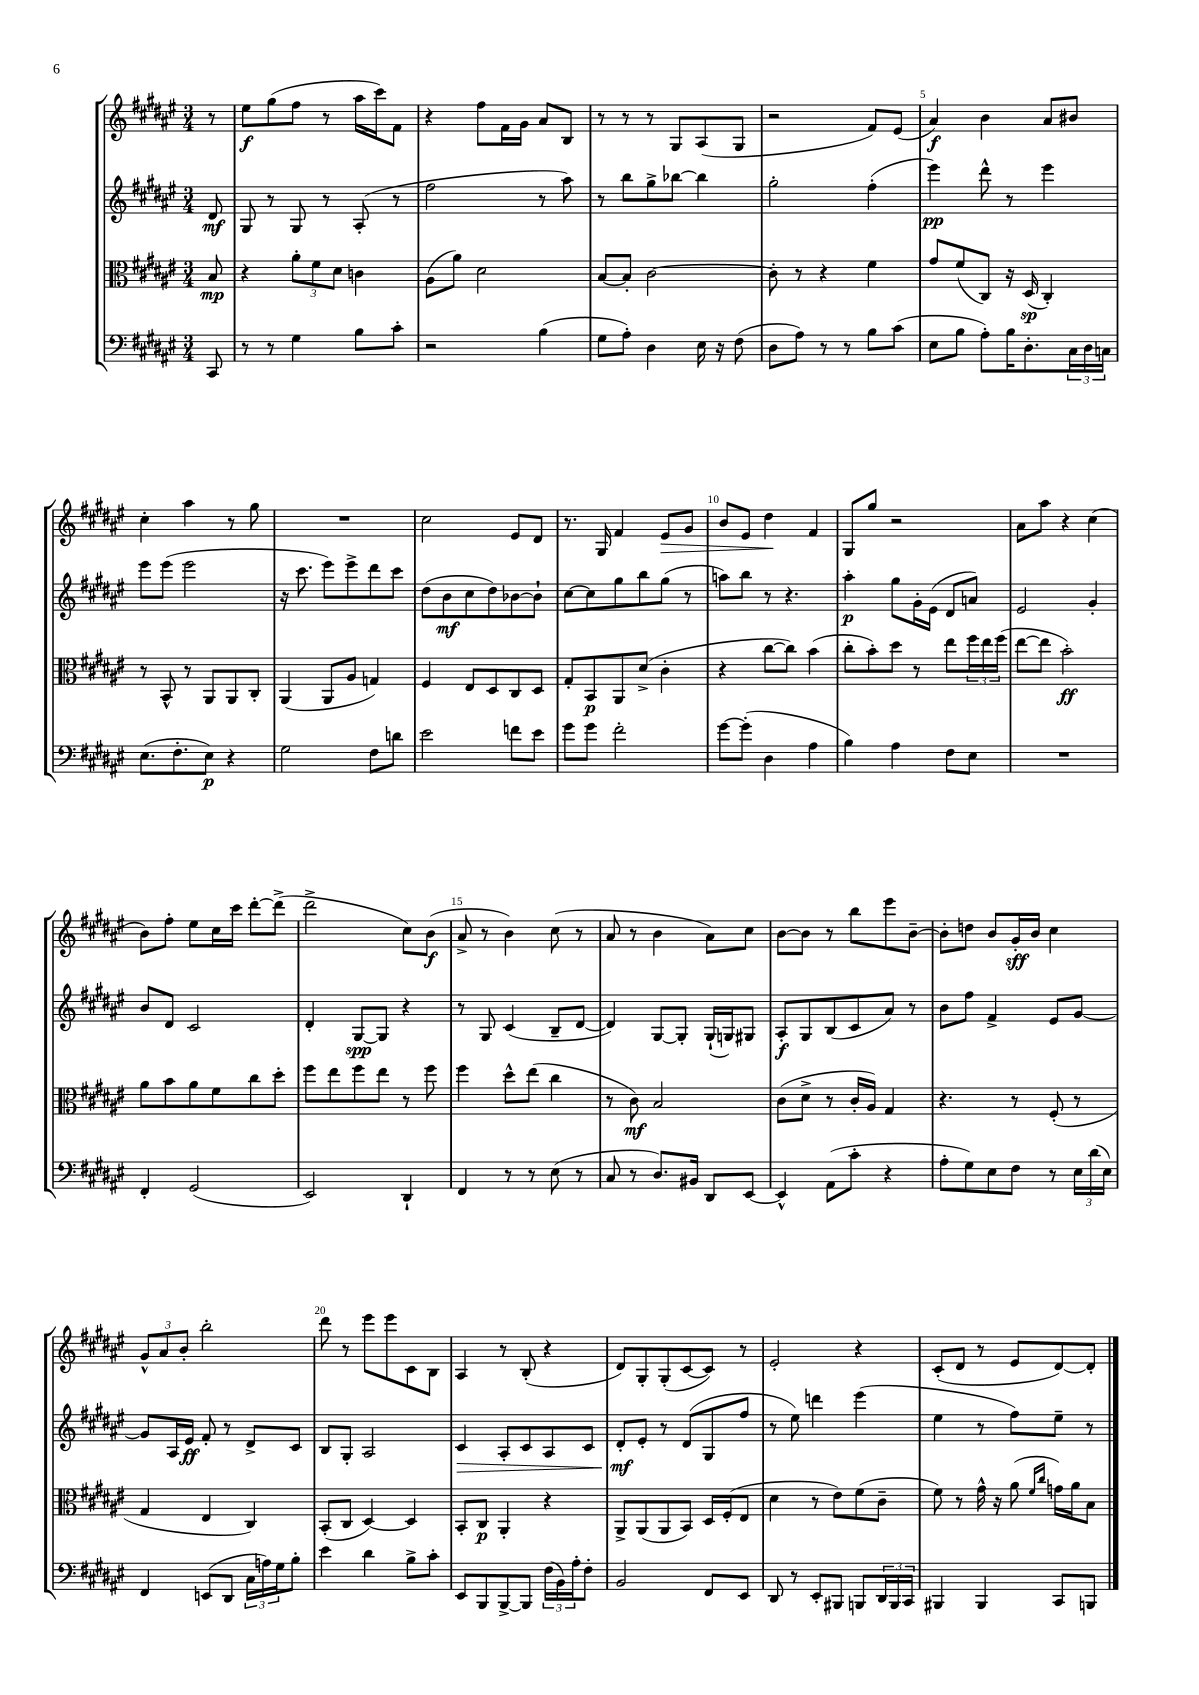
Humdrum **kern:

**kern	**kern	**kern	**kern
*staff4	*staff3	*staff2	*staff1
*clefF4	*clefC3	*clefG2	*clefG2
*k[f#c#g#d#a#e#]	*k[f#c#g#d#a#e#]	*k[f#c#g#d#a#e#]	*k[f#c#g#d#a#e#]
*M3/4	*M3/4	*M3/4	*M3/4
8CC#	8B	8d#	8r
=	=	=	=
8r	4r	8G#	8ee#
8r	.	8r	(8gg#
4G#	12a#'	8G#	8ff#
.	12f#	.	.
.	.	8r	8r
.	12d#	.	.
8B	4c	(8A#'	16aa#
.	.	.	16ccc#)
8c#'	.	8r	8f#
=	=	=	=
2r	(8A#	2ff#	4r
.	8a#)	.	.
.	2d#	.	8ff#
.	.	.	16f#
.	.	.	16g#
(4B	.	8r	8a#
.	.	8aa#)	8B
=	=	=	=
8G#	[8B	8r	8r
8A#')	8B']	8bb	8r
4D#	[2c#	8gg#^	8r
.	.	[8bb-	8G#
16E#	.	4bb-]	(8A#
16r	.	.	.
(8F#	.	.	8G#
=	=	=	=
8D#	8c#']	2gg#'	2r
8A#)	8r	.	.
8r	4r	.	.
8r	.	.	.
8B	4f#	(4ff#'	8f#)
(8c#	.	.	(8e#
=	=	=	=
8E#	8g#	4eee#)	4a#)
8B	(8f#	.	.
8A#')	8C#)	8ddd#^^	4b
16B	16r	8r	.
8.D#'	(16D#	.	.
.	4C#')	4eee#	8a#
24C#	.	.	8b#
24D#	.	.	.
24C	.	.	.
=	=	=	=
(8.E#	8r	8eee#	4cc#'
.	8BB^^	(8eee#	.
8.F#'	.	.	.
.	8r	2eee#	4aa#
8E#)	8AA#	.	.
4r	8AA#	.	8r
.	8C#'	.	8gg#
=	=	=	=
2G#	(4AA#	16r	2.r
.	.	8.ccc#	.
.	8AA#	8eee#)	.
.	8A#	8eee#^	.
8F#	4G)	8ddd#	.
8d	.	8ccc#	.
=	=	=	=
2e#	4F#	(8dd#	2cc#
.	.	8b	.
.	8E#	8cc#	.
.	8D#	8dd#)	.
8f	8C#	[8b-	8e#
8e#	8D#	8b-`]	8d#
=	=	=	=
8g#	8G#'	[8cc#	8.r
8g#	8BB	8cc#]	.
.	.	.	16G#
2f#'	8AA#	8gg#	4f#
.	(8d#^	8bb	.
.	4c#'	(8gg#	8e#
.	.	8r	8g#
=	=	=	=
[8g#	4r	8aa)	8b
(8g#']	.	8bb	8e#
4D#	[8cc#	8r	4dd#
.	8cc#])	4.r	.
4A#	(4b	.	4f#
=	=	=	=
4B)	8cc#'	4aa#'	8G#
.	8b')	.	8gg#
4A#	8dd#	8gg#	2r
.	8r	16g#'	.
.	.	(16e#	.
8F#	8ee#	8d#	.
8E#	24ff#	8a)	.
.	24ee#	.	.
.	(24ff#	.	.
=	=	=	=
2.r	[8ee#	2e#	8a#
.	8ee#]	.	8aa#
.	2b')	.	4r
.	.	4g#'	(4cc#
=	=	=	=
4FF#'	8a#	8b	8b)
.	8b	8d#	8ff#'
(2GG#	8a#	2c#	8ee#
.	8f#	.	16cc#
.	.	.	16ccc#
.	8cc#	.	[8ddd#'
.	8dd#'	.	(8ddd#^]
=	=	=	=
2EE#)	8ff#	4d#'	2ddd#^
.	8ee#	.	.
.	8ff#	[8G#	.
.	8ee#	8G#]	.
4DD#`	8r	4r	8cc#)
.	8ff#	.	(8b
=	=	=	=
4FF#	4ff#	8r	8a#^
.	.	8G#	8r
8r	8dd#^^	(4c#	4b)
8r	(8ee#	.	.
(8E#	4cc#	8B~	(8cc#
8r	.	[8d#	8r
=	=	=	=
8C#	8r	4d#])	8a#
8r	8c#)	.	8r
8.D#)	2B	[8G#	4b
.	.	8G#']	.
16BB#	.	.	.
8DD#	.	(16G#`	8a#)
.	.	16G)	.
[8EE#	.	8G#	8cc#
=	=	=	=
4EE#^^]	(8c#	8A#'	[8b
.	8d#^	8G#	8b]
(8AA#	8r	(8B	8r
8c#'	16c#'	8c#	8bb
.	16A#)	.	.
4r	4G#	8a#)	8eee#
.	.	8r	[8b~
=	=	=	=
8A#'	4.r	8b	8b']
8G#)	.	8ff#	8dd
8E#	.	4f#^	8b
8F#	8r	.	16g#'
.	.	.	16b
8r	(8F#'	8e#	4cc#
24E#	8r	[8g#	.
(24d#	.	.	.
24E#)	.	.	.
=	=	=	=
4FF#	4G#	8g#]	12g#^^
.	.	.	12a#
.	.	16A#	.
.	.	.	12b'
.	.	16e#	.
(8EE	4E#	8f#'	2bb'
8DD#	.	8r	.
24C#	4C#)	8d#^	.
24A)	.	.	.
24G#	.	.	.
8B'	.	8c#	.
=	=	=	=
4e#	(8BB'	8B	8ddd#
.	8C#	8G#'	8r
4d#	[4D#)	2A#	8eee#
.	.	.	8eee#
8B^	4D#]	.	8c#
8c#'	.	.	8B
=	=	=	=
8EE#	8BB'	4c#	4A#
8BBB	8C#	.	.
[8BBB^	4AA#'	8A#'	8r
8BBB]	.	8c#	(8B'
(24F#	4r	8A#	4r
24BB)	.	.	.
24A#'	.	.	.
8F#'	.	8c#	.
=	=	=	=
2BB	8AA#^	8d#'	8d#)
.	(8AA#	8e#'	8G#'
.	8AA#	8r	(8G#'
.	8BB)	(8d#	[8c#
8FF#	16D#	8G#	8c#])
.	(16F#'	.	.
8EE#	8E#	8ff#	8r
=	=	=	=
8DD#	4d#	8r	2e#'
8r	.	8ee#)	.
8EE#'	8r	4ddd	.
8BBB#	8e#)	.	.
8BBB	(8f#	(4eee#	4r
24DD#	8c#~	.	.
24BBB	.	.	.
24CC#	.	.	.
=	=	=	=
4BBB#	8f#)	4ee#	(8c#'
.	8r	.	8d#
4BBB#	16g#^^	8r	8r
.	16r	.	.
.	(8a#	8ff#)	8e#
.	16qqf#	.	.
.	16qqcc#	.	.
8CC#	16g)	8ee#~	[8d#)
.	16a#	.	.
8BBB	8B	8r	8d#']
==	==	==	==
*-	*-	*-	*-
